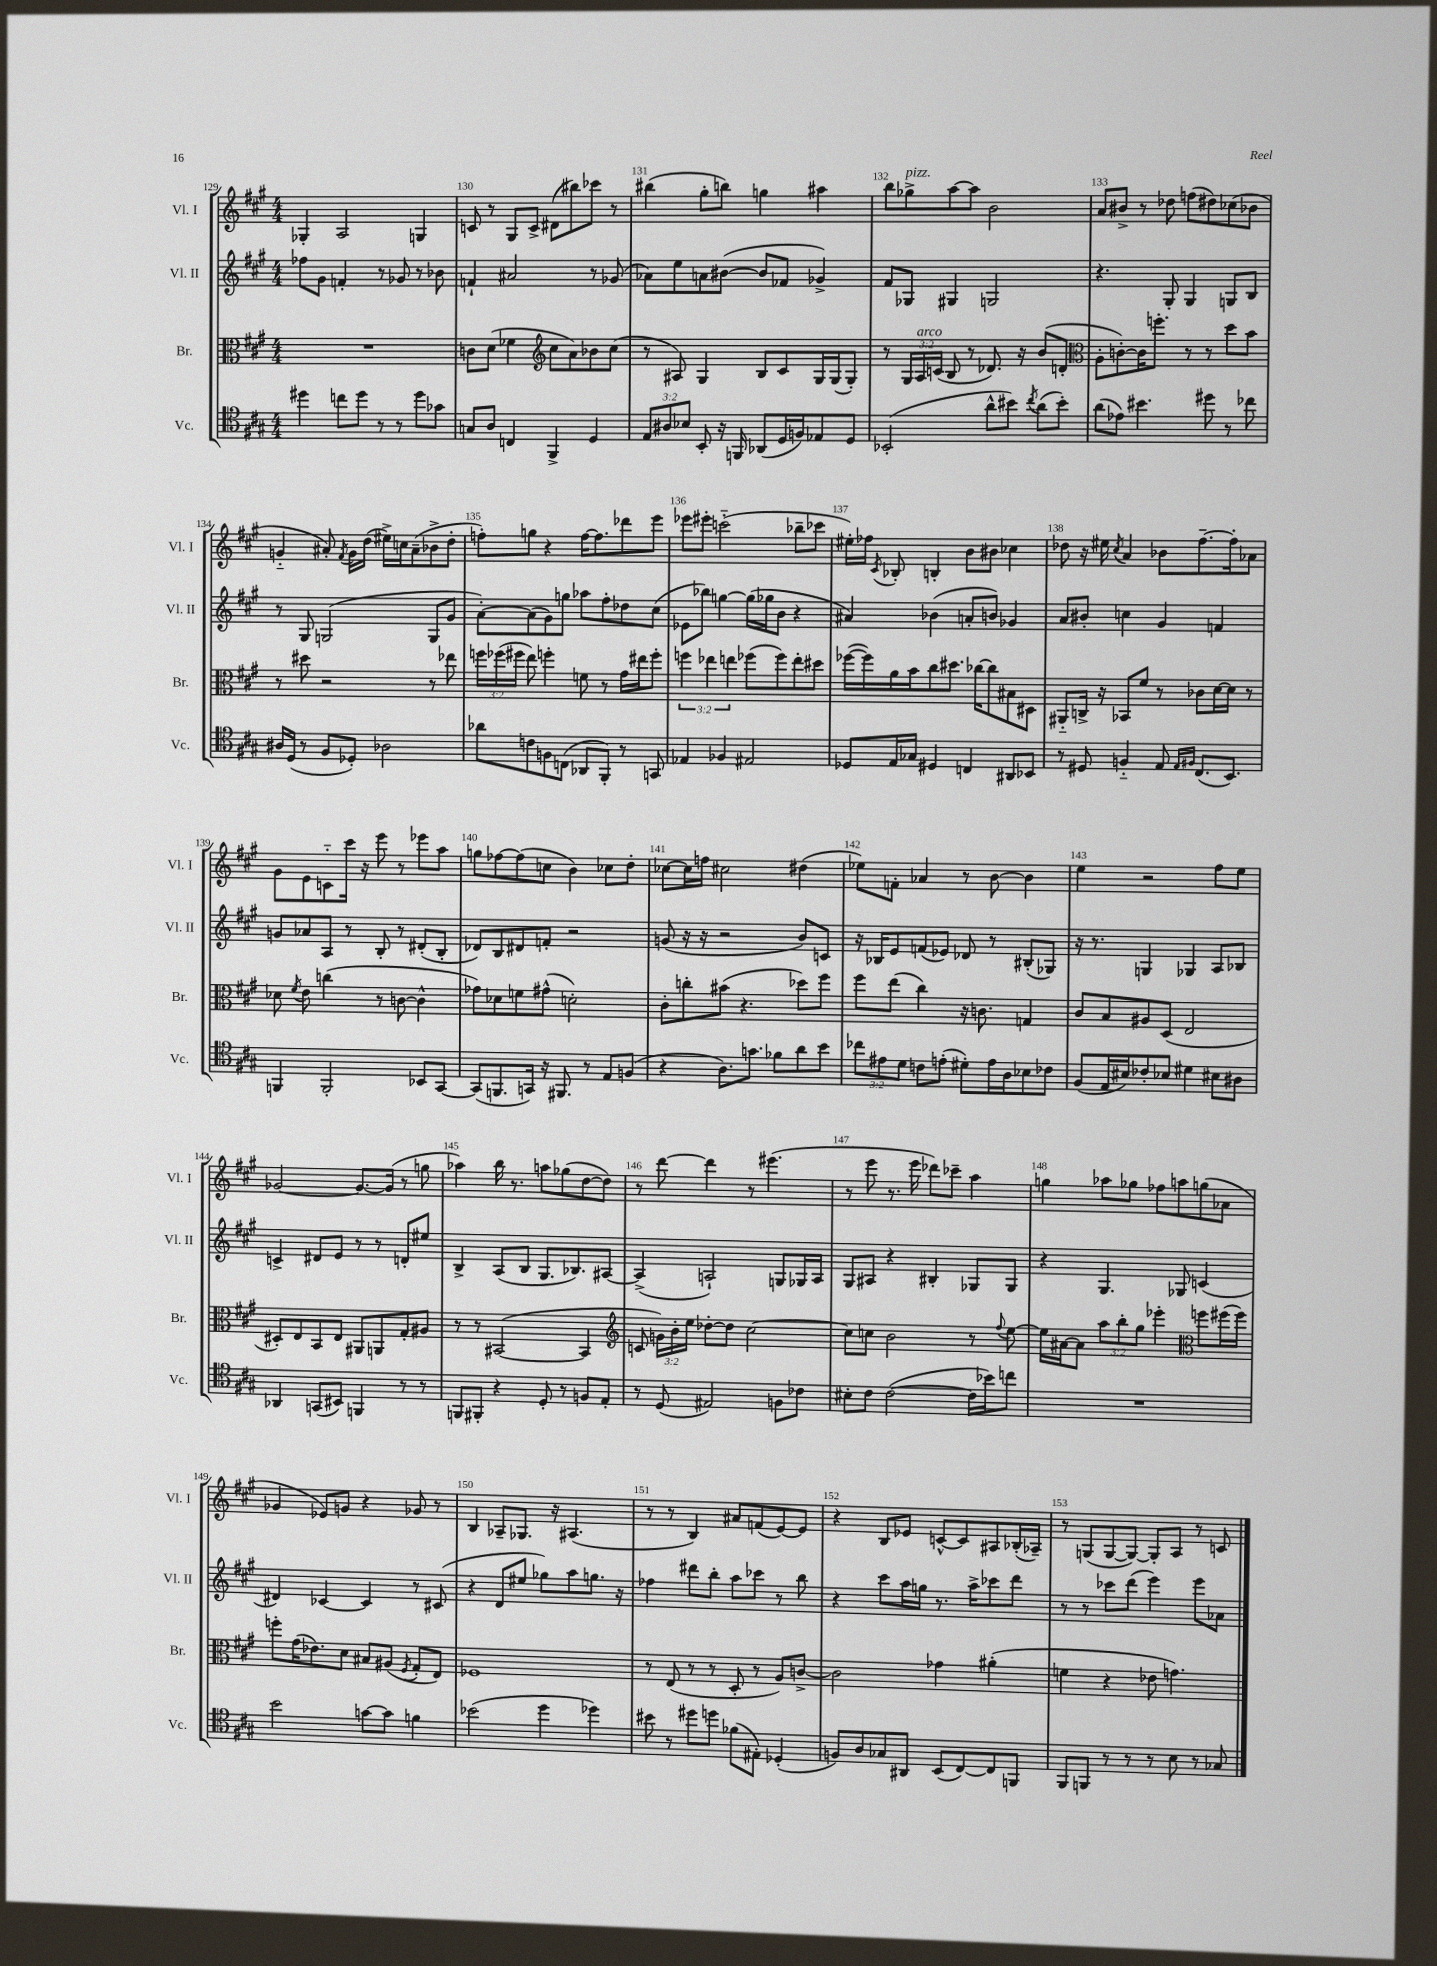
<<
\new StaffGroup <<
\new Staff = "s0" \with { instrumentName = "Vl. I" shortInstrumentName = "Vl. I" } {
    \clef treble \key a \major \numericTimeSignature \time 4/4
    \autoBeamOff ges4-. a2 g4 |
    c'8 r8 gis8[ c'8]-> dis'8[( bis''8) ces'''8] r8 |
    bis''4( gis''8[-. b''8]) g''4 ais''4 |
    b''8[ ges''8->^\markup { \italic "pizz." } a''8~ a''8] b'2 |
    a'8[ bis'8]-> r8 des''8 f''8[( dis''8) ces''8( bes'8] |
    g'4-_ ais'8-.) \acciaccatura { fis'8 } g'16[ d''16]( eis''16[->) c''16 ais'8--( bes'8-> d''8]-. |
    f''8[-.) g''8] r4 f''16[~ f''8. des'''8 e'''8] |
    ees'''8[ eis'''8]-. c'''2-_( bes''8[-- ces'''8] |
    eis''16[-.) fes''16] \acciaccatura { cis'8 } bes8-. b4-. b'8[ bis'8] ces''4 |
    des''8 r16 eis''16 \acciaccatura { cis''8 } a'4 bes'8[ fis''8.~-- fis''16-. aes'8] |
    gis'8[ e'8 c'8-_ cis'''16] r16 e'''8 r8 ees'''8[ a''8] |
    g''8[ fes''8~ fes''8( c''8] b'4) ces''8[ d''8]-. |
    ces''8[~ ces''16 f''16] cis''2 dis''4( |
    ees''8[) f'8]-. aes'4 r8 b'8~ b'4 |
    e''4 r2 fis''8[ e''8] |
    ges'2~ ges'8.[~ ges'16]( r8 g''8 |
    aes''4) b''16 r8. a''8[ ges''8( d''8~ d''8]) |
    r8 d'''8~ d'''4 r8 eis'''4.( |
    r8 e'''8 r8. e'''16 des'''8[) ces'''8]-- a''4 |
    g''4 aes''8[ ges''8] fes''8[ a''8 g''8( aes'8] |
    ges'4 ees'8[) g'8] r4 ges'8 r8 |
    b4 aes8[-- ges8.] r16 ais4.( |
    r8 r8 b4) ais'8[ f'8( e'8~) e'8] |
    r4 b8[ ees'8] c'8[~-^ c'8 ais8 bes16-.( aes16]--) |
    r8 g8[( g8~ g8]~) g8[-. a8] r8 c'8 \bar "|." |
}
\new Staff = "s1" \with { instrumentName = "Vl. II" shortInstrumentName = "Vl. II" } {
    \clef treble \key a \major \numericTimeSignature \time 4/4
    \autoBeamOff fes''8[ gis'8] f'4-. r8 ges'8 r8 bes'8 |
    f'4-! ais'2 r8 ges'8( |
    aes'8[) e''8 a'8 bis'8]~( bis'8[ fes'8] ges'4->) |
    fis'8[ ges8] gis4 g2 |
    r4. gis8-. gis4 g8[ b8] |
    r8 gis8 g2( g8[ gis'8] |
    a'8[~-.) a'8( gis'8) g''8] aes''8[ fis''8-. des''8 cis''8]( |
    ees'8[ bes''8]) g''4~ g''16[( ges''16 b'8] r4 |
    ais'4) bes'4( a'8[-. b'8]) ges'4 |
    a'8[ bis'8]-. c''4 gis'4 f'4 |
    g'8[ aes'8 a8] r8 b8-. r8 dis'8[-.( b8]-. |
    des'8[) b8 dis'8 f'8]-. r2 |
    g'8( r16 r16 r2 b'8[) c'8] |
    r16 bes16[ e'8 f'8( ees'8]) des'8 r8 bis8[-.( ges8]) |
    r16 r8. g4 ges4 a8[ bes8] |
    c'4-> dis'8[ e'8] r8 r8 d'8[-. eis''8] |
    b4-> a8[( b8] gis8.[ bes8.) ais8]~ |
    ais4->( a2-!) g8[ ges16 a16] |
    gis8[ ais8] r4 bis4-. ges8[ ges8] |
    r4 gis4. ges8 c'4( |
    dis'4) ces'4~ ces'4 r8 cis'8( |
    r4 d'8[ eis''8] ges''8[) a''8 g''8.] r16 |
    fes''4 dis'''8[ b''8]-. a''8[ ces'''8] r8 b''8 |
    r4 cis'''8[ a''16 g''16] r8. a''16[-> ces'''8 d'''8] |
    r8 r8 ces'''8[ d'''8]( e'''4) e'''8[ aes'8] \bar "|." |
}
\new Staff = "s2" \with { instrumentName = "Br." shortInstrumentName = "Br." } {
    \clef alto \key a \major \numericTimeSignature \time 4/4 \override Staff.TupletNumber.text = #tuplet-number::calc-fraction-text
    \autoBeamOff R1 |
    c'8[ d'8]( fes'4 \clef treble cis''8[ a'8) bes'8 cis''8]( |
    r8 ais8) gis4 b8[ cis'8 gis16 gis16( gis8]-.) |
    r8 \tuplet 3/2 { gis16[ a16^\markup { \italic "arco" } c'16]( } b8 r8 des'8.) r16 b'8[( d'8]-. |
    \clef alto a8[-. c'8~-.) c'16 f''8.]-. r8 r8 d''8[ b'8] |
    r8 dis''8 r2 r8 ees''8 |
    \tuplet 3/2 { f''16[ fes''16( fis''16] } e''8) f''4-. f'8 r8 gis'16[ eis''16 f''8]-. |
    \tuplet 3/2 { f''4 ees''4 e''4 } fes''8[( fes''8) e''8-. dis''8] |
    fes''16[~( fes''16) a'16 b'16 cis''8 dis''8.] ces''16[~ ces''8 bis8 dis8] |
    ais,8[-_ c16]-> r16 bes,8[ fis'8] r8 ces'8[ d'16~ d'16] r8 |
    des'8 \acciaccatura { fis'8 } e'8 c''4( r8 c'8~ c'4-^ |
    ges'8[) des'8 f'8 gis'8]-^( d'2-.) |
    cis'8[-. c''8-. bis'8]( r4. des''8[) fis''8] |
    fis''8[ e''8]( cis''4) r16 c'8. g4 |
    cis'8[ b8 ais8 d8]( e2 |
    dis8[-.) e8 b,8 e8] ais,8[ a,8 gis8-. ais8] |
    r8 r8 bis,2~( bis,4 |
    \clef treble c'8 \tuplet 3/2 { g'16[) b'16-. e''16] } des''8[~-. des''8] cis''2~ |
    cis''8[ c''8] b'2 r8 \appoggiatura { fis''8 } e''8~ |
    e''16[ ais'16~ ais'8] \tuplet 3/2 { a''8[ b''8-. gis''8] } ees'''4-. \clef alto f''8[ fis''16( fis''16]) |
    f''8[-. gis'16( ees'8.) d'8] bis8[ ais8]( \acciaccatura { fis8 } gis8[-. e8]) |
    fes1 |
    r8 e8( r8 r8 d8-. r8 a8[) c'8]~-> |
    c'2 ges'4 ais'4-.( |
    f'4 r4 ees'8 g'4.) \bar "|." |
}
\new Staff = "s3" \with { instrumentName = "Vc." shortInstrumentName = "Vc." } {
    \clef tenor \key a \major \numericTimeSignature \time 4/4 \override Staff.TupletNumber.text = #tuplet-number::calc-fraction-text
    \autoBeamOff dis''4 c''8[ dis''8] r8 r8 dis''8[ ges'8] |
    g8[ a8] c4 fis,4-> d4 |
    \tuplet 3/2 { e8[ ais8 bes8] } b,8-. r16 f,16 aes,8[( d16 f16) ees8 d8] |
    bes,2-.( a'8[-^ bis'8]) \acciaccatura { cis''8 } a'8[( bis'8]-.) |
    a'8[( ees'8]) bis'4. dis''8 r8 ces''8 |
    ais16[ d16]( r8 fis8[ des8]-.) aes2 |
    aes'8[ c'8 f8 c8]( aes,8[ fis,8]-.) r8 g,8 |
    ees4 fes4 eis2 |
    des8[ e16 ges16] dis4 c4 ais,8[ bes,8] |
    r8 dis8 f4-_ e8 \grace { e16[ fis16] } cis8.[( b,8.]) |
    f,4 f,2-. bes,8[ gis,8]~ |
    gis,8[( f,8. g,16]) r16 fis,8. r8 e8[ f8]( |
    r4 a8.[) g'8.] fes'8[ a'8 b'8] |
    \tuplet 3/2 { ces''8[ eis'8 d'8] } c'8[ e'8]-.( dis'8[-.) e'16 a16 bes8 ces'8] |
    fis8[( e16 bis16) ces'8-. bes8] dis'4 bis8[ ais8] |
    aes,4 g,8[( bis,8]) f,4 r8 r8 |
    f,8[ fis,8]-. r4 d8-. r8 f8[ e8]-. |
    r8 d8( eis2) f8[ ces'8] |
    bis8[-. cis'8] cis'2~( cis'16[ bes'16) c''8] |
    R1 |
    b'2 g'8[~ g'8] f'4 |
    bes'2( d''4 des''4) |
    bis'8 r8 dis''8[ d''8] fes'8[( eis8]-.) des4-.( |
    f8[) a8 ges8 ais,8] b,8[( cis8~) cis8 f,8] |
    fis,8[ f,8] r8 r8 r8 b8 r8 ges8 \bar "|." |
}
>>
>>
\layout { \context { \Score currentBarNumber = #129 \override BarNumber.break-visibility = ##(#f #t #t) barNumberVisibility = #all-bar-numbers-visible } }
